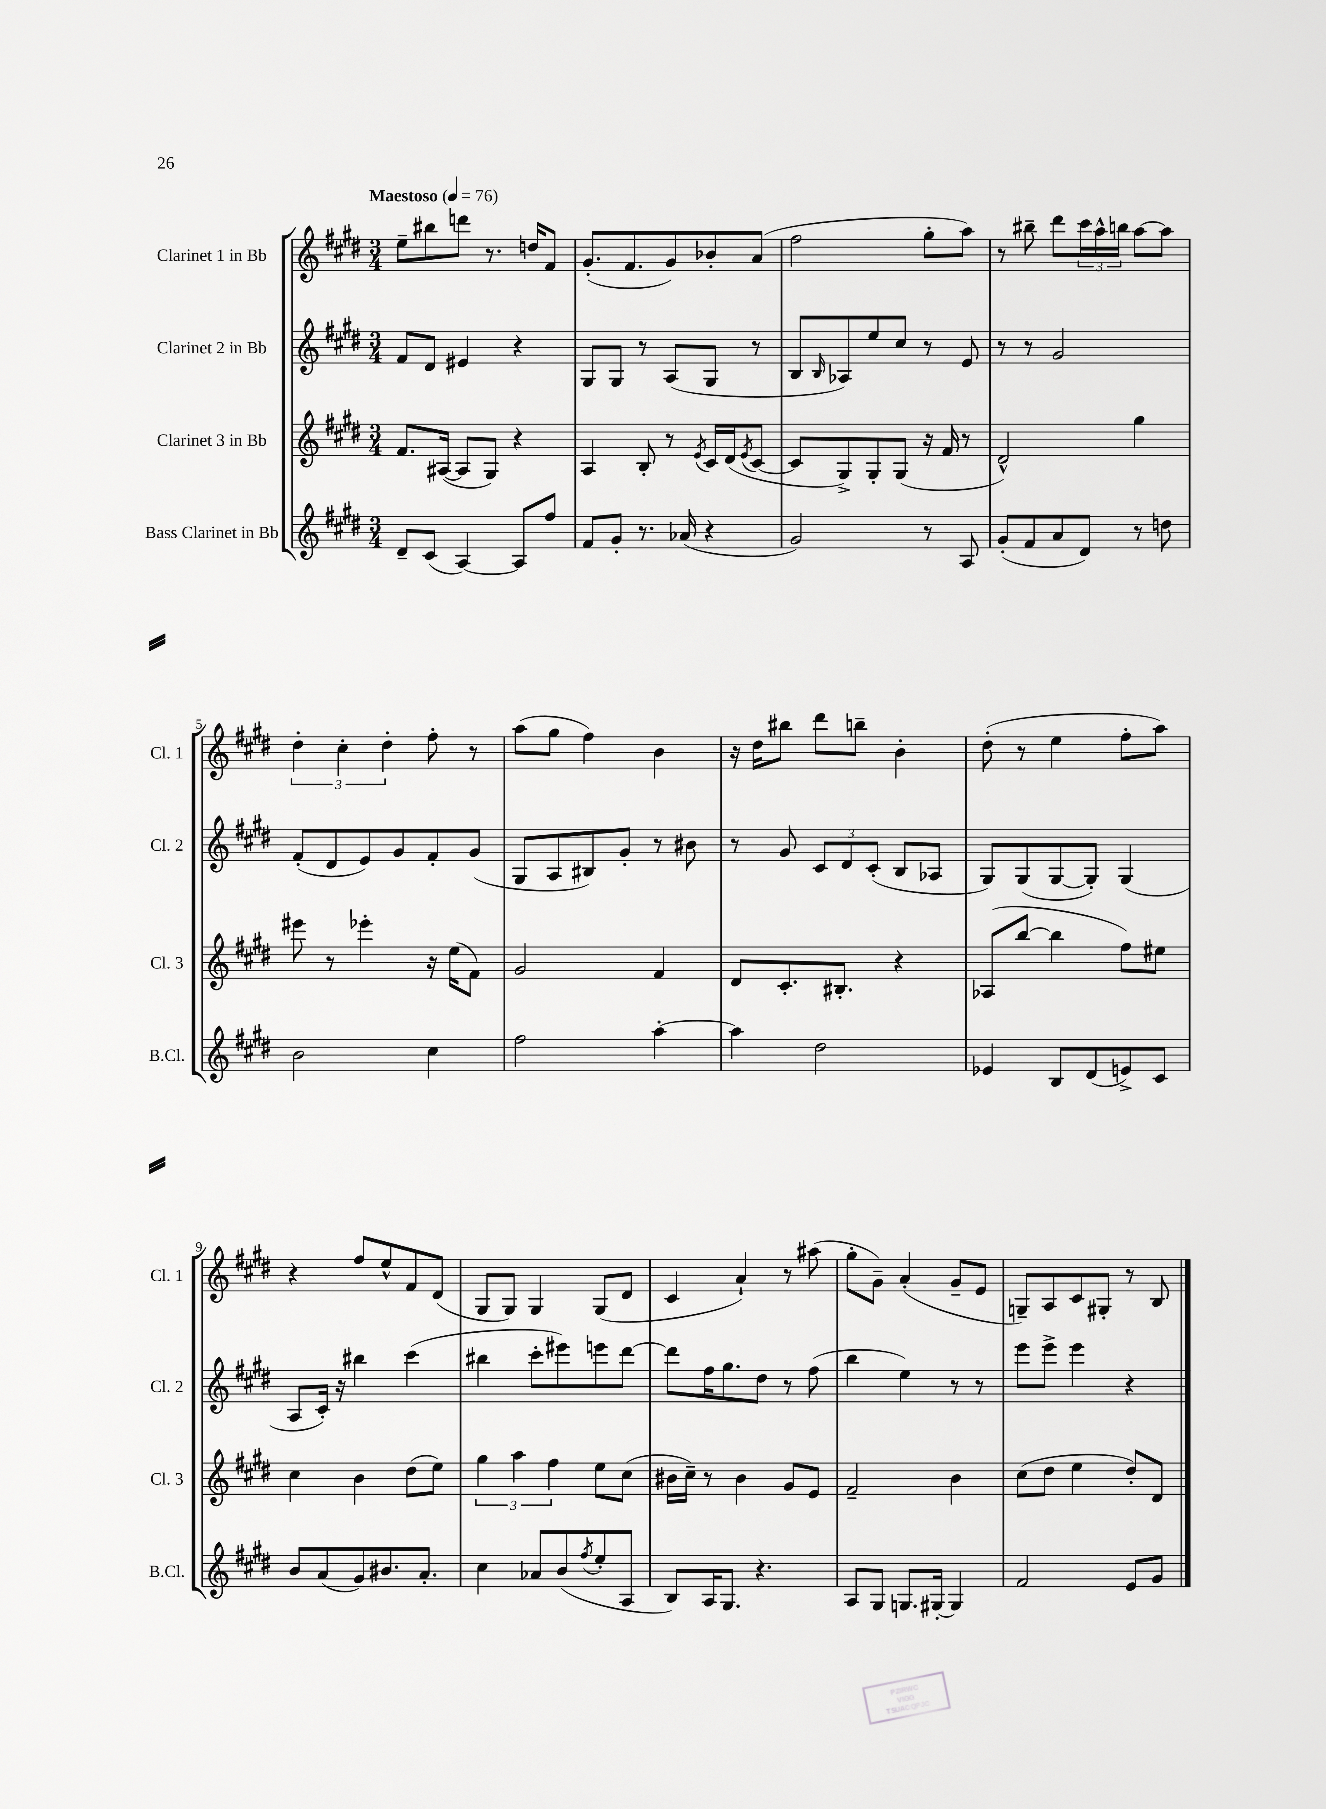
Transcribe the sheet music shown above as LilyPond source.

<<
\new StaffGroup <<
\new Staff = "s0" \with { instrumentName = "Clarinet 1 in Bb" shortInstrumentName = "Cl. 1" } {
    \clef treble \key e \major \numericTimeSignature \time 3/4 \tempo "Maestoso" 4 = 76
    e''8-- bis''8 d'''8 r8. d''16 fis'8 |
    gis'8.-.( fis'8. gis'8) bes'8-. a'8( |
    fis''2 gis''8-. a''8) |
    r8 bis''8-- dis'''8 \tuplet 3/2 { cis'''16 a''16-^ b''16 } a''8~ a''8 |
    \tuplet 3/2 { dis''4-. cis''4-. dis''4-. } fis''8-. r8 |
    a''8( gis''8 fis''4) b'4 |
    r16 dis''16 bis''8 dis'''8 b''8-- b'4-. |
    dis''8-.( r8 e''4 fis''8-. a''8) |
    r4 fis''8 e''8-^ fis'8 dis'8( |
    gis8 gis8) gis4 gis8( dis'8 |
    cis'4 a'4-!) r8 ais''8( |
    gis''8-. gis'8--) a'4-.( gis'8-- e'8 |
    g8--) a8 cis'8 gis8-. r8 b8 \bar "|." |
}
\new Staff = "s1" \with { instrumentName = "Clarinet 2 in Bb" shortInstrumentName = "Cl. 2" } {
    \clef treble \key e \major \numericTimeSignature \time 3/4
    fis'8 dis'8 eis'4 r4 |
    gis8 gis8 r8 a8( gis8 r8 |
    b8 \grace { b16 } aes8) e''8 cis''8 r8 e'8 |
    r8 r8 gis'2 |
    fis'8-.( dis'8 e'8) gis'8 fis'8-. gis'8( |
    gis8 a8 bis8) gis'8-. r8 bis'8 |
    r8 gis'8 \tuplet 3/2 { cis'8 dis'8 cis'8-.( } b8 aes8 |
    gis8) gis8( gis8~ gis8-.) gis4( |
    a8 cis'16-.) r16 bis''4 cis'''4( |
    bis''4 cis'''8-. eis'''8) e'''8 dis'''8~ |
    dis'''8 fis''16 gis''8. dis''8 r8 fis''8( |
    b''4 e''4) r8 r8 |
    e'''8 e'''8-> e'''4 r4 \bar "|." |
}
\new Staff = "s2" \with { instrumentName = "Clarinet 3 in Bb" shortInstrumentName = "Cl. 3" } {
    \clef treble \key e \major \numericTimeSignature \time 3/4
    fis'8. ais16~( ais8 gis8) r4 |
    a4 b8-. r8 \acciaccatura { e'8 } cis'16 dis'16( \acciaccatura { e'8 } cis'8~ |
    cis'8 gis8->) gis8-. gis8( r16 fis'16 r8 |
    dis'2-^) gis''4 |
    eis'''8 r8 ees'''4-. r16 e''16( fis'8) |
    gis'2 fis'4 |
    dis'8 cis'8.-. bis8.-. r4 |
    aes8( b''8~ b''4 fis''8) eis''8 |
    cis''4 b'4 dis''8( e''8) |
    \tuplet 3/2 { gis''4 a''4 fis''4 } e''8 cis''8( |
    bis'16 cis''16--) r8 bis'4 gis'8 e'8 |
    fis'2-- b'4 |
    cis''8( dis''8 e''4 dis''8-.) dis'8 \bar "|." |
}
\new Staff = "s3" \with { instrumentName = "Bass Clarinet in Bb" shortInstrumentName = "B.Cl." } {
    \clef treble \key e \major \numericTimeSignature \time 3/4
    dis'8-- cis'8( a4~) a8 fis''8 |
    fis'8 gis'8-. r8. aes'16( r4 |
    gis'2) r8 a8 |
    gis'8-.( fis'8 a'8 dis'8) r8 d''8 |
    b'2 cis''4 |
    fis''2 a''4~-. |
    a''4 dis''2 |
    ees'4 b8 dis'8( e'8->) cis'8 |
    b'8 a'8( gis'8) bis'8. a'8.-. |
    cis''4 aes'8 b'8( \acciaccatura { fis''8 } e''8-. a8 |
    b8) a16 gis8. r4. |
    a8 gis8 g8. gis16~-. gis4 |
    fis'2 e'8 gis'8 \bar "|." |
}
>>
>>
